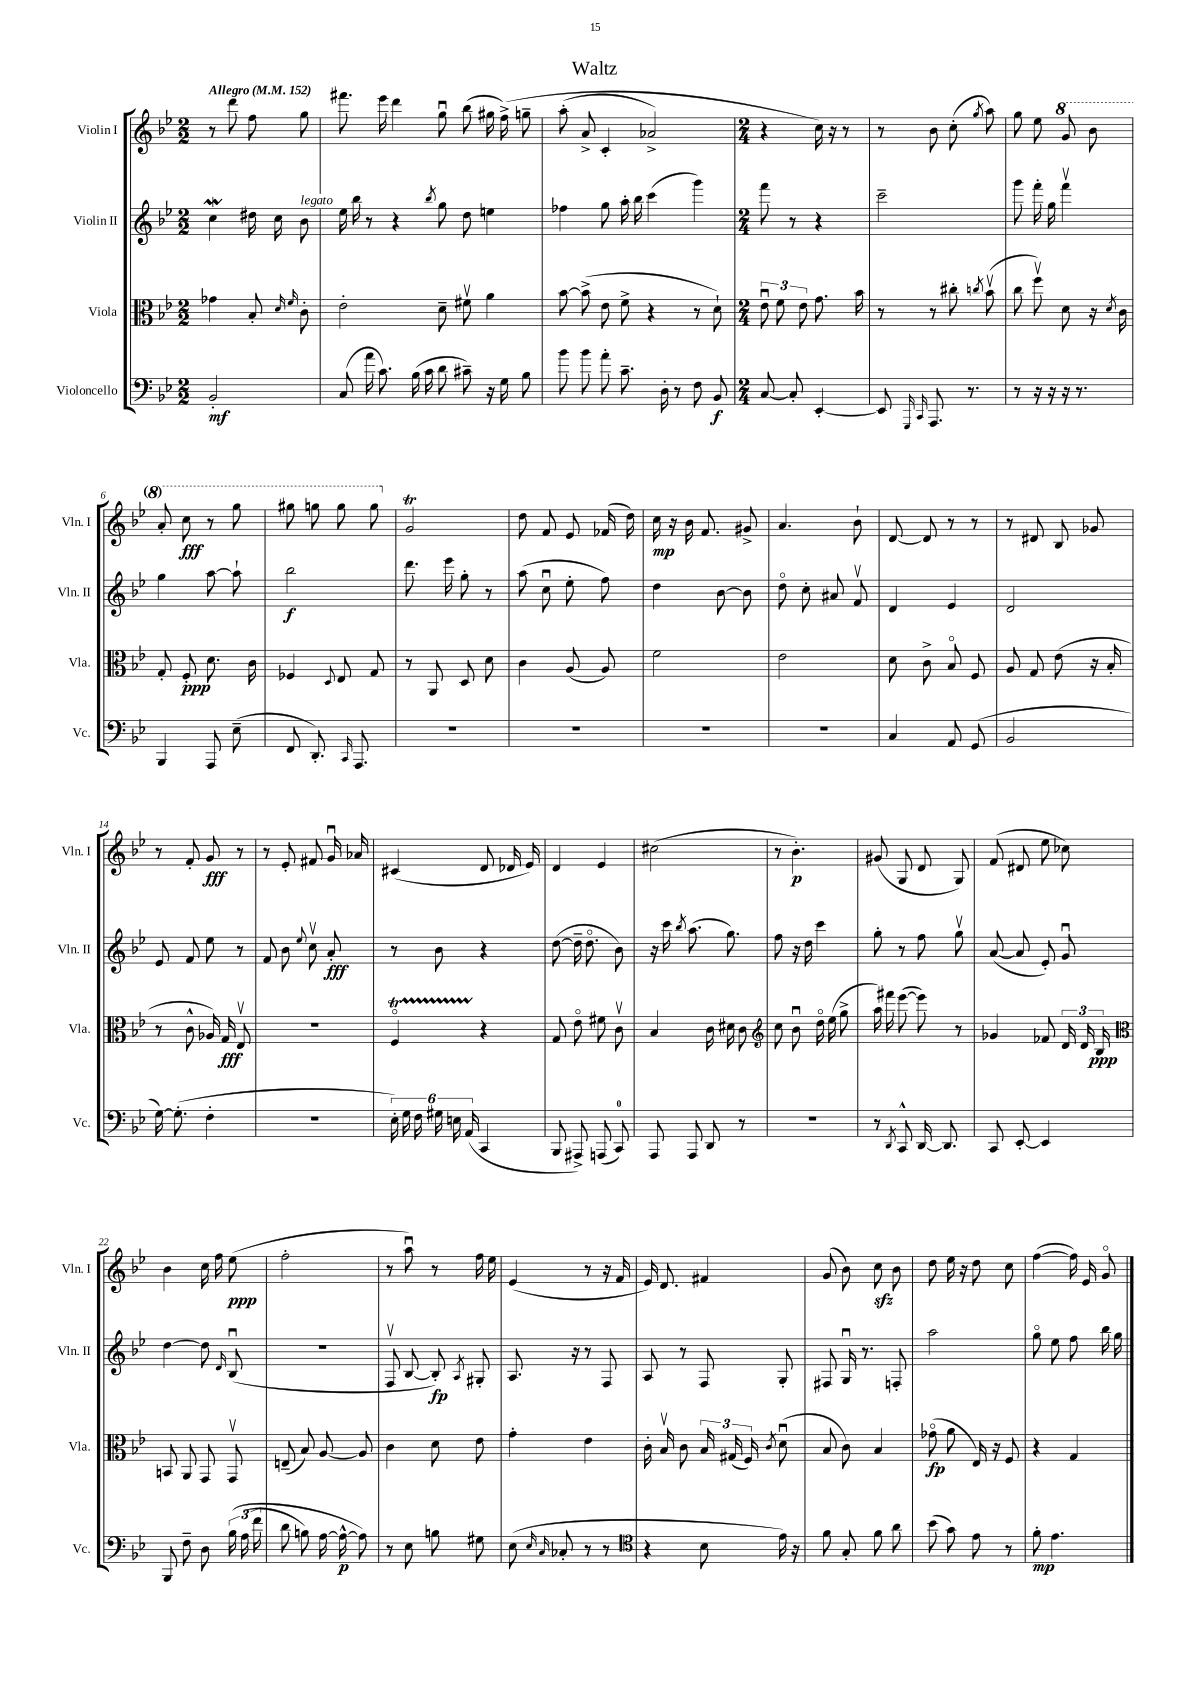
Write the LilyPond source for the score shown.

\header { title = "Waltz" }
<<
\new StaffGroup <<
\new Staff = "s0" \with { instrumentName = "Violin I" shortInstrumentName = "Vln. I" } {
    \clef treble \key bes \major \numericTimeSignature \time 2/2 \partial 2 \tempo "Allegro" 4 = 152
    \autoBeamOff r8 d'''8 f''8 g''8 |
    fis'''8. ees'''16 d'''4 g''8\downbow bes''8( gis''16 f''16->)\( g''8-- |
    a''8-.( a'8-> c'4-. aes'2->) |
    \numericTimeSignature \time 2/4 r4 c''16\) r16 r8 |
    r8 bes'8 c''8-.( \acciaccatura { g''8 } a''8) |
    g''8 ees''8 \ottava #1 g''8 bes''8 |
    a''8-. c'''8\fff r8 g'''8 |
    gis'''8 g'''8 g'''8 g'''8 \ottava #0 |
    g'2\trill |
    d''8 f'8 ees'8 fes'16( d''16) |
    c''16\mp r16 bes'16 f'8. gis'8-> |
    a'4. bes'8-! |
    d'8~ d'8 r8 r8 |
    r8 dis'8 bes8 ges'8 |
    r8 f'8-. g'8\fff r8 |
    r8 ees'8-. fis'8 g'16\downbow aes'16 |
    cis'4( d'8 des'16 ees'16) |
    d'4 ees'4 |
    cis''2( |
    r8 bes'4.-.\p) |
    gis'8( g8 d'8 g8) |
    f'8( dis'8 ees''8 ces''8) |
    bes'4 c''16 f''16 ees''8\ppp( |
    f''2-. |
    r8 a''8\downbow) r8 f''16 ees''16 |
    ees'4( r8 r16 f'16 |
    ees'16) d'8. fis'4 |
    g'8( bes'8) c''8\sfz bes'8 |
    d''8 ees''16 r16 d''8 c''8 |
    f''4~( f''16) ees'16 g'8\flageolet \bar "|." |
}
\new Staff = "s1" \with { instrumentName = "Violin II" shortInstrumentName = "Vln. II" } {
    \clef treble \key bes \major \numericTimeSignature \time 2/2 \partial 2
    \autoBeamOff c''4\mordent dis''16 c''16 bes'8^\markup { \italic "legato" } |
    ees''16 bes''16 r8 r4 \acciaccatura { bes''8 } g''8 d''8 e''4 |
    fes''4 g''8 a''16-. bes''16 c'''4( g'''4) |
    \numericTimeSignature \time 2/4 f'''8 r8 r4 |
    c'''2-- |
    g'''8 f'''16-. g''16 f'''4\upbow |
    g''4 a''8~ a''8-! |
    bes''2\f |
    d'''8. ees'''16 g''8-. r8 |
    a''8( c''8\downbow ees''8-. f''8) |
    d''4 bes'8~ bes'8 |
    d''8\flageolet c''8-. ais'8 f'8\upbow |
    d'4 ees'4 |
    d'2 |
    ees'8 f'8 ees''8 r8 |
    f'8 bes'8 \appoggiatura { ees''8 } c''8\upbow a'8-.\fff |
    r8 bes'8 r4 |
    d''8~( d''16-- d''8.\flageolet bes'8) |
    r16 c'''16 \acciaccatura { bes''8 } a''8.( g''8.) |
    f''8 r16 d''16 c'''4 |
    g''8-. r8 f''8 g''8\upbow |
    a'8~( a'8 ees'8-.) g'8\downbow |
    d''4~ d''8 \grace { d'16 } bes8\downbow( |
    R2 |
    f8\upbow bes8~ bes8-.\fp) \acciaccatura { a8 } gis8-. |
    a8. r16 r8 f8 |
    a8 r8 f8 g8-. |
    fis8 g16\downbow r8. f8-. |
    a''2 |
    g''8\flageolet ees''8 f''8 bes''16 g''16 \bar "|." |
}
\new Staff = "s2" \with { instrumentName = "Viola" shortInstrumentName = "Vla." } {
    \clef alto \key bes \major \numericTimeSignature \time 2/2 \partial 2
    \autoBeamOff ges'4 bes8-. \grace { d'16 f'16 } c'8-. |
    ees'2-. d'8-- fis'8\upbow a'4 |
    bes'8~ bes'8->( ees'8 f'8-> r4 r8 d'8-!) |
    \numericTimeSignature \time 2/4 \tuplet 3/2 { ees'8\downbow f'8 ees'8 } g'8. bes'16 |
    r8 r8 cis''8-. \acciaccatura { c''8 } bes'8\upbow( |
    c''8 f''8\upbow) d'8 r16 \acciaccatura { d'8 } c'16 |
    g8-. f8-.\ppp d'8. c'16 |
    fes4 \appoggiatura { d8 } ees8 g8 |
    r8 a,8 d8 d'8 |
    c'4 a8( a8) |
    f'2 |
    ees'2 |
    d'8 c'8-> bes8\flageolet f8 |
    a8 g8 ees'8( r16 bes16-. |
    r8 c'8-^ aes16) g16\fff ees8\upbow |
    R2 |
    f4\flageolet\startTrillSpan r4\stopTrillSpan |
    g8 ees'8\flageolet fis'8 c'8\upbow |
    bes4 c'16 dis'16 c'8 |
    \clef treble c''8 bes'8\downbow d''16\flageolet ees''16( g''8-> |
    a''16) fis'''16 ees'''8~( ees'''8) r8 |
    ges'4 fes'8 \tuplet 3/2 { d'16 d'16 bes16\ppp } |
    \clef alto b,8 a,8 g,8 g,8\upbow |
    e8--( bes8) a8~ a8 |
    c'4 d'8 ees'8 |
    g'4-. ees'4 |
    c'16-. bes16\upbow c'8 \tuplet 3/2 { bes16 gis16( f16) } \acciaccatura { c'8 } d'8\downbow( |
    bes8 c'8) bes4 |
    ges'8\flageolet\fp( a'8 ees16) r16 f8 |
    r4 g4 \bar "|." |
}
\new Staff = "s3" \with { instrumentName = "Violoncello" shortInstrumentName = "Vc." } {
    \clef bass \key bes \major \numericTimeSignature \time 2/2 \partial 2
    \autoBeamOff bes,2-.\mf |
    c8( a'16 c'8.) bes16( c'16 d'8 cis'8--) r16 g16 bes8 |
    bes'8 bes'8 a'8-. c'8.-- d16-. r8 f8 bes,8\f |
    \numericTimeSignature \time 2/4 c8~ c8-. ees,4~-. |
    ees,8 \grace { g,,16 c,16 } a,,8. r8. |
    r8 r16 r16 r16 r8. |
    bes,,4 a,,8 ees8--( |
    f,8 d,8.-.) \grace { c,16 } a,,8. |
    R2 |
    R2 |
    R2 |
    R2 |
    c4 a,8 g,8( |
    bes,2 |
    g16~) g8.-.( f4-. |
    R2 |
    \tuplet 6/4 { ees16-.) g16 f16 gis16 e16 a,16( } c,4 |
    bes,,8 ais,,8->) a,,8( c,8-0) |
    a,,8 a,,8 d,8 r8 |
    R2 |
    r8 \acciaccatura { d,8 } c,8-^ d,16~ d,8. |
    c,8 ees,8~-. ees,4 |
    bes,,8 f8-- d8 \tuplet 3/2 { bes16\( a16( f'16 } |
    d'8 b8) a16~ a16~-^\p a8\) |
    r8 ees8 b8 gis8 |
    ees8( \grace { ees16 c16 } ces8-. r8 r8 |
    \clef tenor r4 bes8 ees'16) r16 |
    f'8 g8-. f'8 a'8 |
    bes'8( g'8) ees'8 r8 |
    f'8-.\mp ees'4. \bar "|." |
}
>>
>>
